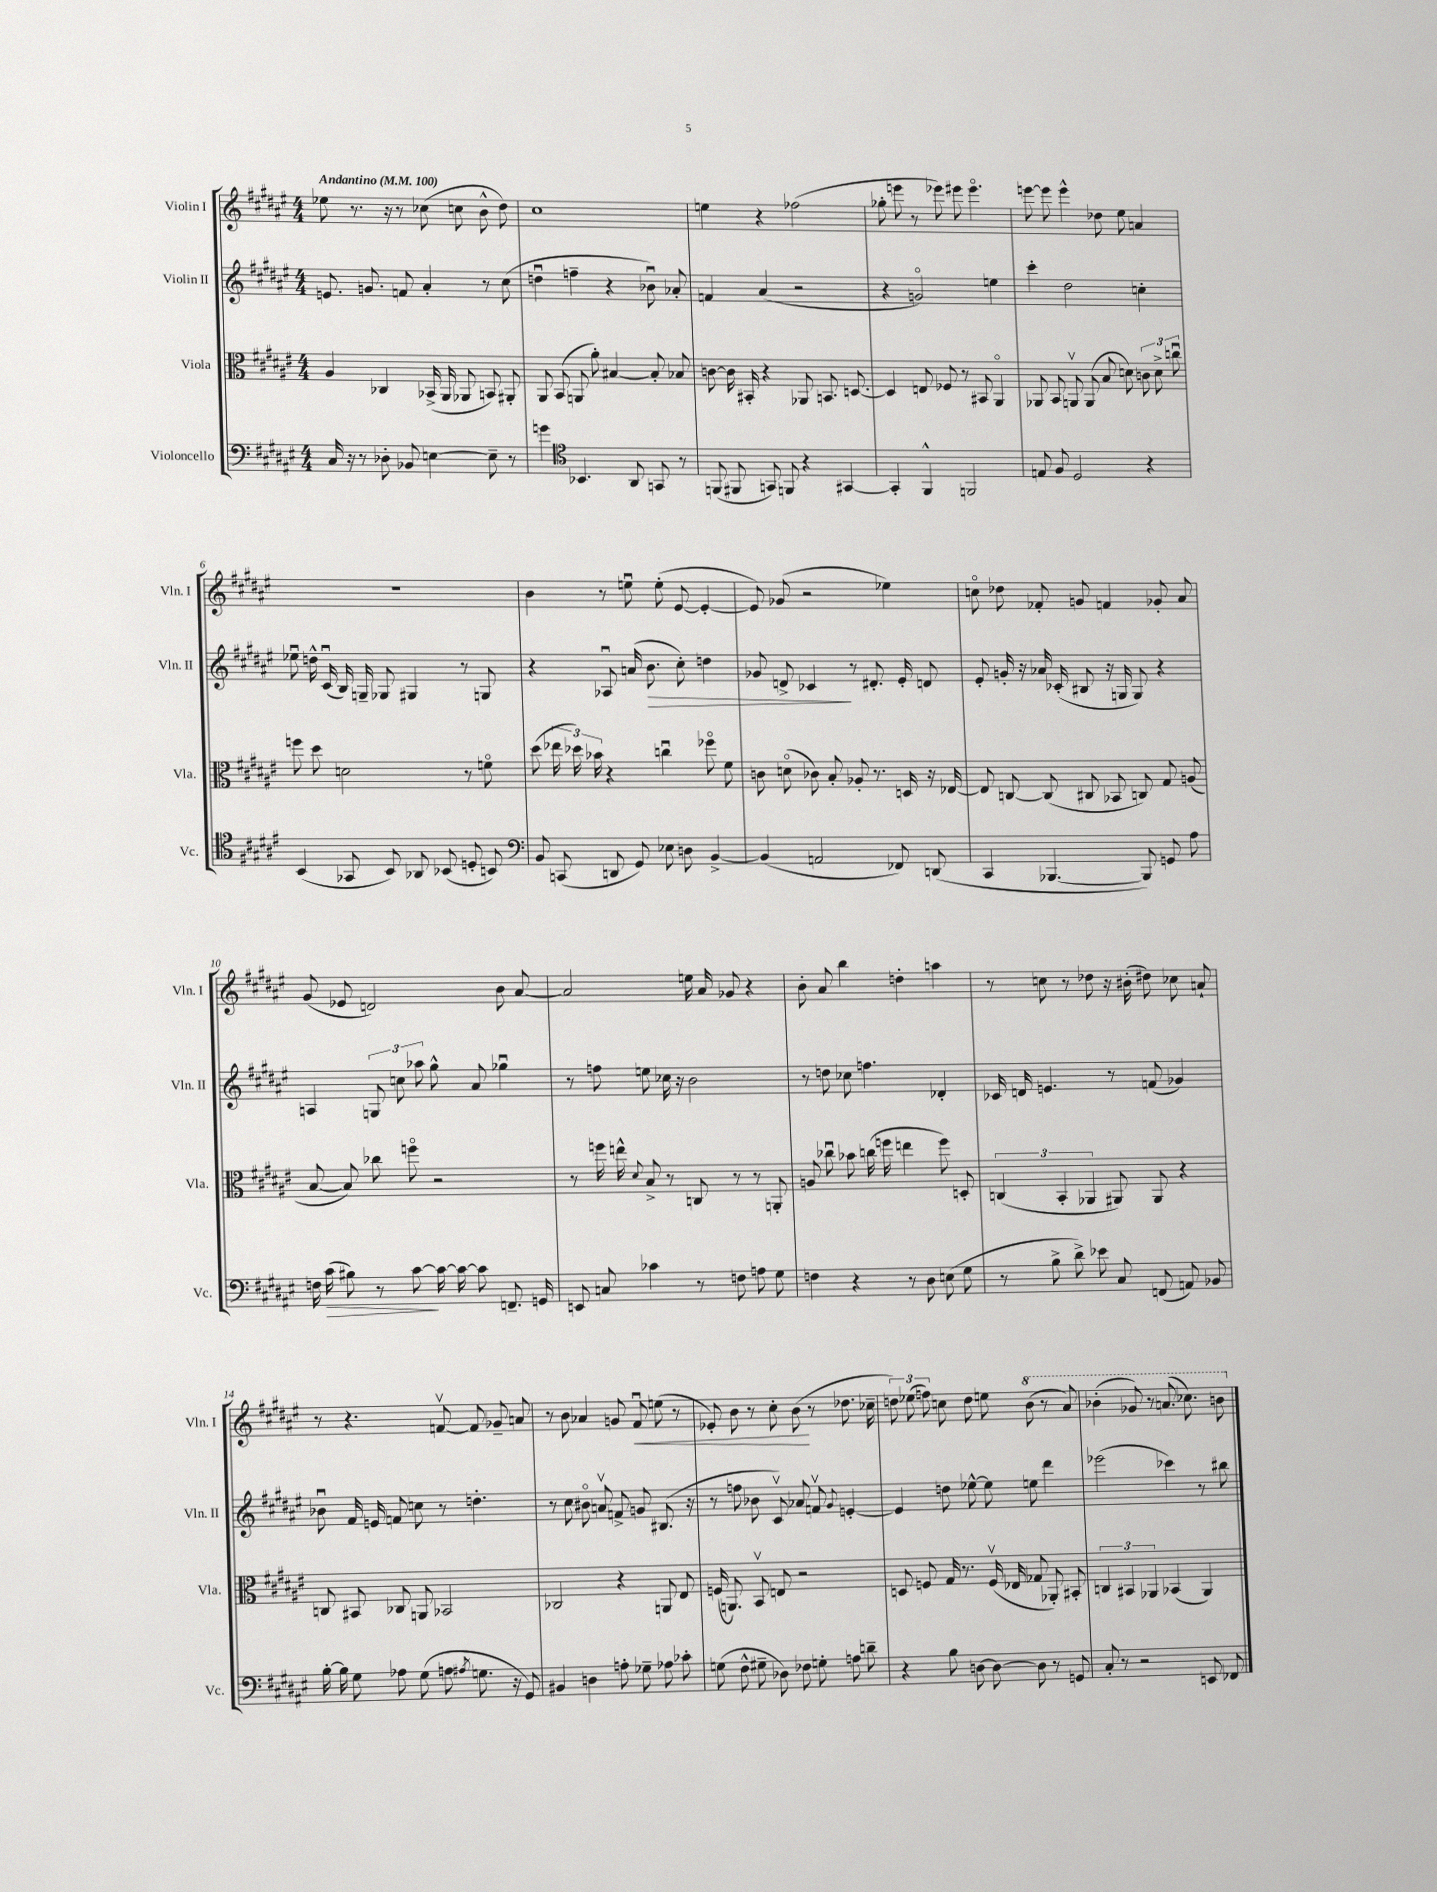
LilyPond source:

<<
\new StaffGroup <<
\new Staff = "s0" \with { instrumentName = "Violin I" shortInstrumentName = "Vln. I" } {
    \clef treble \key fis \major \numericTimeSignature \time 4/4 \tempo "Andantino" 4 = 100
    \autoBeamOff ees''8 r8. r16 r8 ces''8( c''8 b'8-^ dis''8) |
    cis''1 |
    e''4 r4 fes''2( |
    ges''8-. e'''8 r8 ees'''8) eis'''8 eis'''4.\flageolet |
    e'''8~ e'''8 e'''4-^ des''8 eis''8 a'4 |
    r1 |
    b'4 r8 e''8\downbow e''8-.( eis'8~ eis'4~-. |
    eis'8) ges'8( r2 ees''4) |
    c''8\flageolet des''8 fes'8-. g'8 f'4 ges'8-. ais'8 |
    gis'8( ees'8 d'2) b'8 ais'8~ |
    ais'2 e''16 ais'16 ges'8 r4 |
    b'8-. ais'8 b''4 d''4-. a''4 |
    r8 c''8 r8 des''8 r16 bis'16-.( dis''8) ces''8 a'8-! |
    r8 r4. f'8~\upbow f'8 ges'8-- a'8 |
    r8 b'8 aes'4 g'8 fis'8\downbow\< e''8( r8 |
    ees'8-.) b'8 r8 cis''8-. b'8\!( r8 des''8. ces''16-- |
    \tuplet 3/2 { d''8) ees''8( f''8) } c''8 d''8 e''8 \ottava #1 b''8( r8 ais''8) |
    bes''4-.( ges''8) r8 a''8.( ces'''8.) b''8 \ottava #0 \bar "|." |
}
\new Staff = "s1" \with { instrumentName = "Violin II" shortInstrumentName = "Vln. II" } {
    \clef treble \key fis \major \numericTimeSignature \time 4/4
    \autoBeamOff e'8. g'8. f'8 ais'4-. r8 cis''8( |
    d''4\downbow f''4-- r4 bes'8\downbow) aes'8-. |
    f'4 ais'4( r2 |
    r4 g'2\flageolet) e''4 |
    cis'''4-. dis''2 c''4-. |
    ees''8\downbow d''16-^ cis'16\downbow( b16) g16-- ges8 gis4 r8 g8 |
    r4 aes8\downbow a'16( b'8.\> cis''8-.) d''4 |
    ges'8 d'8-> ces'4\! r8 dis'8.-. eis'16-. d'8 |
    eis'8-. g'16-. r16 aes'16 ces'16-.( bis8 r16 g16 g8) r4 |
    a4 \tuplet 3/2 { g8 c''8 aes''8 } gis''8-^ ais'8 ges''4\downbow |
    r8 f''8 e''8 ces''16 r16 b'2 |
    r8 d''8 ces''8 f''4. des'4-. |
    ces'16 d'16 e'4. r8 f'8( ges'4) |
    bes'8\downbow fis'16 e'16 f'8 c''8 r8 d''4.-. |
    r8 cis''8 bis'8\flageolet a'8\upbow f'8-> g'8 bis8.( r16 |
    r8 f''8 bes'8 cis'8\upbow) aes'8 f'8\upbow \appoggiatura { gis'8 } e'4~-. |
    e'4 d''8 ees''8~-^ ees''8 e''8 dis'''4 |
    ees'''2( ces'''4) r8 bis''8 \bar "|." |
}
\new Staff = "s2" \with { instrumentName = "Viola" shortInstrumentName = "Vla." } {
    \clef alto \key fis \major \numericTimeSignature \time 4/4
    \autoBeamOff ais4 ces4 bes,16->( ais,16 aes,8 b,8) ais,8-. |
    ais,8 b,8( a,8 ais'8-.) bis4~ bis8-. bes8 |
    c'8~ c'16 bis,16-. r4 aes,8 b,8. d8.~ |
    d4 e8 fes8 r8 bis,8 ais,4\flageolet |
    aes,8 b,8 a,8\upbow a,8( b8 d'8) \tuplet 3/2 { c'8 d'8-> c''8\downbow } |
    f''8 dis''8 d'2 r8 f'8\flageolet |
    dis''8( \tuplet 3/2 { ees''16 des''16) bes'16 } r4 c''4\downbow fes''8\flageolet fis'8 |
    c'8 d'8\flageolet( ces'8) b8-. aes8-. r8. d16 r16 ees16~ |
    ees8 c8~ c8( cis8 bes,8 c8) gis8 a8( |
    b8~ b8) ces''8 f''8\flageolet r2 |
    r8 f''16 e''16-^ \appoggiatura { dis'8 } b8-> r8 c8 r8 r8 a,8-. |
    a8 ces''8\downbow bes'8 c''16( f''16 e''4 f''8) d8-. |
    \tuplet 3/2 { c4( b,4-. aes,4 } ais,8) ais,8 r4 |
    c8 bis,8 ces8 a,8 bes,2 |
    ces2 r4 a,8 eis8 |
    f16( a,8.) b,8\upbow e8 r2 |
    d8 f8 gis16 r8. f16\upbow( ees16 ges8 aes,8-.) bis,8-. |
    \tuplet 3/2 { c4 bis,4 aes,4 } bes,4( aes,4) \bar "|." |
}
\new Staff = "s3" \with { instrumentName = "Violoncello" shortInstrumentName = "Vc." } {
    \clef bass \key fis \major \numericTimeSignature \time 4/4
    \autoBeamOff cis16 r16 r8 des8-. bes,8 e4~ e8-- r8 |
    g'4 \clef tenor bes,4. ais,8 g,8 r8 |
    f,8( fis,8 g,8) f,8 r4 gis,4~ |
    gis,4-. fis,4-^ f,2 |
    e8 fis8 dis2 r4 |
    b,4( ges,8 b,8) aes,8 bes,8( d8-. b,8) |
    \clef bass b,8 c,8( d,8 gis,8) ees8 d8 b,4~-> |
    b,4( a,2 fes,8) d,8( |
    cis,4 bes,,4.~ bes,,8) g,8 ais8 |
    f16 cis'16\>( bis8) r8 cis'8~\! cis'16~ cis'16~ cis'8 f,8.-- g,16 |
    e,8 c8 ces'4 r8 f8 a8 gis8 |
    f4 r4 r8 dis8 e8( gis8 |
    r8 b8-> dis'8->) ees'8 cis8 f,8( a,8) bes,8 |
    b16~-. b16 gis8 aes8 gis8( a8 \acciaccatura { ais8 } g8. r16 gis,8) |
    bis,4 d4 a8-. ges8-- aes8 ces'8-. |
    g8( fis8-^ gis8-- des8) fes8 g8-. a8 d'8-- |
    r4 b8 d8~ d8~ d8 r8 g,8 |
    cis8-. r8 r2 e,8 fes,8 \bar "|." |
}
>>
>>
